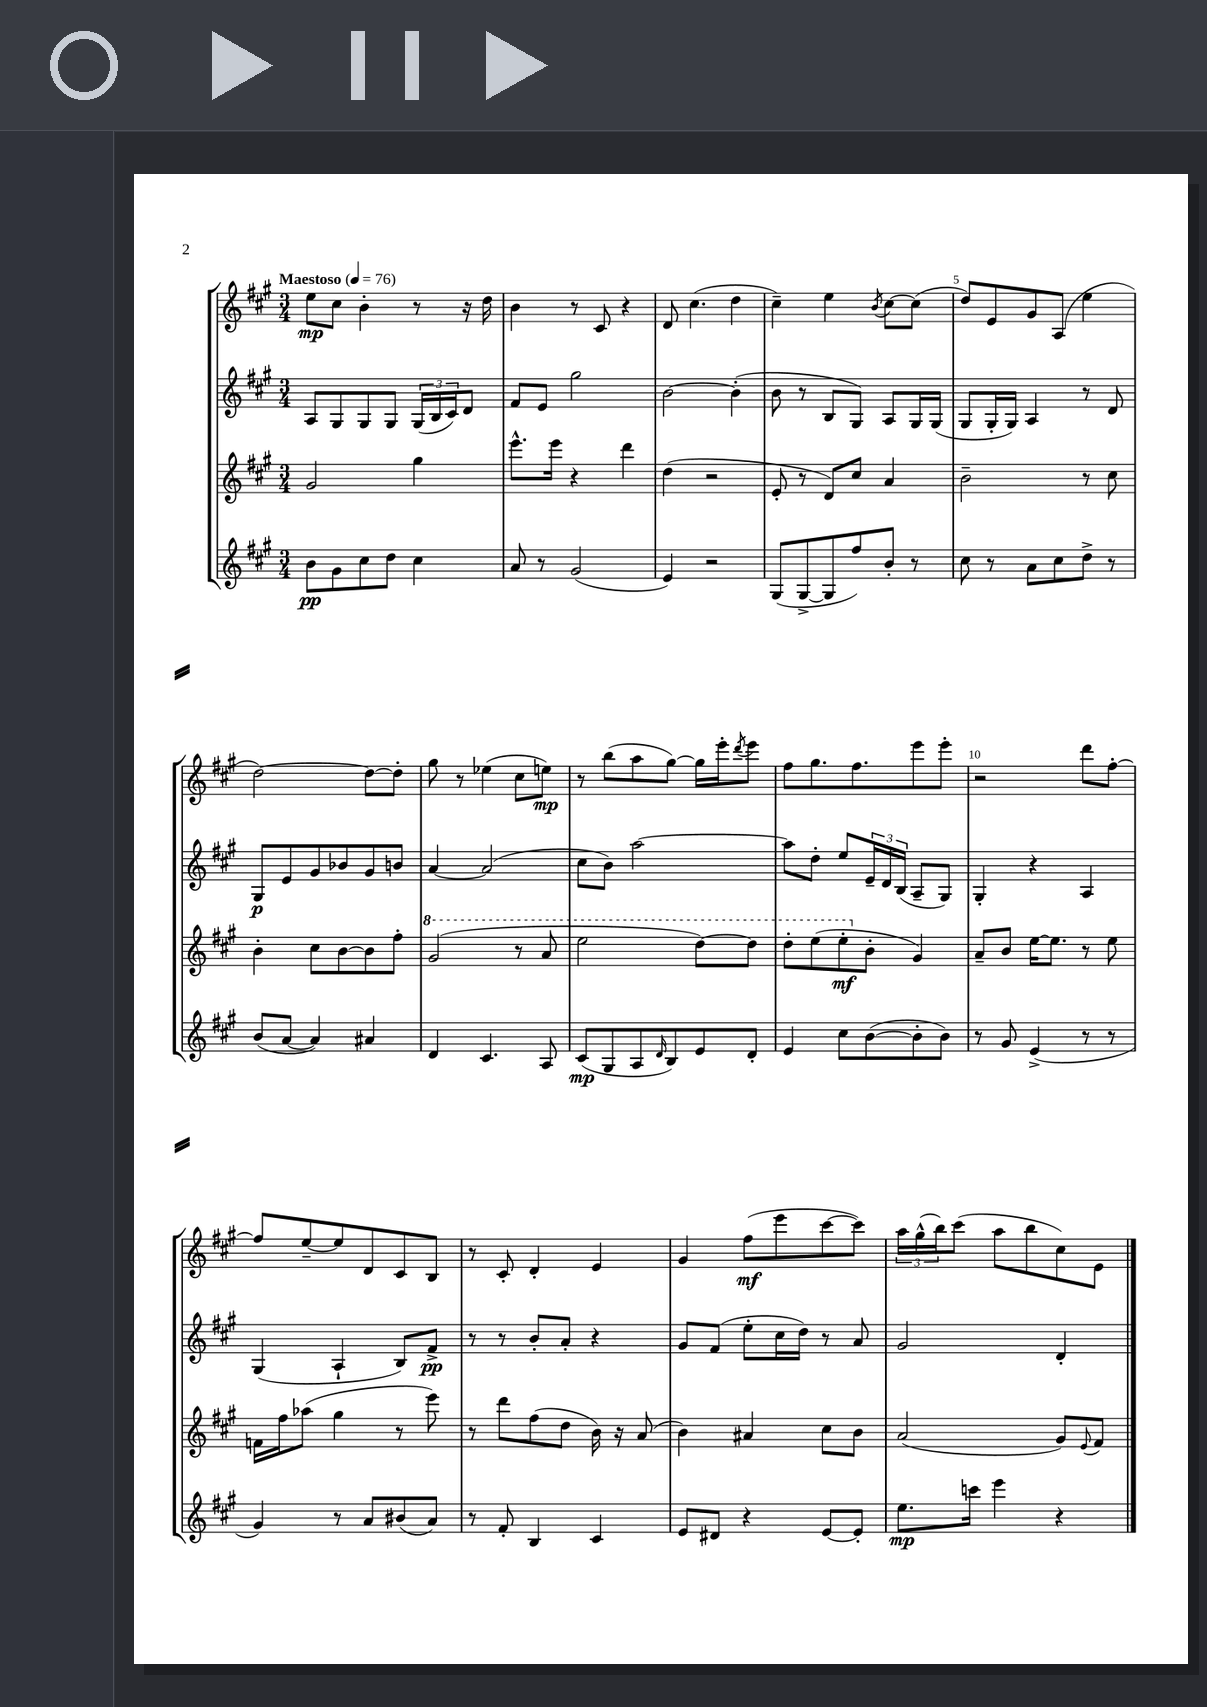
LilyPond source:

<<
\new StaffGroup <<
\new Staff = "s0" {
    \clef treble \key a \major \numericTimeSignature \time 3/4 \tempo "Maestoso" 4 = 76
    e''8\mp cis''8 b'4-. r8 r16 d''16 |
    b'4 r8 cis'8 r4 |
    d'8 cis''4.( d''4 |
    cis''4--) e''4 \acciaccatura { b'8 } cis''8~ cis''8( |
    d''8) e'8 gis'8 a8( e''4 |
    d''2~) d''8~ d''8-. |
    gis''8 r8 ees''4( cis''8 e''8\mp) |
    r8 b''8( a''8 gis''8~) gis''16 e'''16-. \acciaccatura { d'''8 } e'''8 |
    fis''8 gis''8. fis''8. e'''8 e'''8-. |
    r2 d'''8 fis''8~-. |
    fis''8 e''8~-- e''8 d'8 cis'8 b8 |
    r8 cis'8-. d'4-. e'4 |
    gis'4 fis''8\mf( e'''8 cis'''8~ cis'''8) |
    \tuplet 3/2 { a''16 gis''16-^( b''16) } cis'''8( a''8 b''8 cis''8) e'8 \bar "|." |
}
\new Staff = "s1" {
    \clef treble \key a \major \numericTimeSignature \time 3/4
    a8 gis8 gis8 gis8 \tuplet 3/2 { gis16( b16 cis'16) } d'8 |
    fis'8 e'8 gis''2 |
    b'2~ b'4-.( |
    b'8 r8 b8 gis8) a8 gis16 gis16( |
    gis8 gis16-. gis16) a4 r8 d'8 |
    gis8\p e'8 gis'8 bes'8 gis'8 b'8 |
    a'4~ a'2( |
    cis''8 b'8) a''2~ |
    a''8 d''8-. e''8 \tuplet 3/2 { e'16-- d'16 b16( } a8-- gis8) |
    gis4-. r4 a4 |
    gis4( a4-! b8) fis'8->\pp |
    r8 r8 b'8-. a'8-. r4 |
    gis'8 fis'8( e''8-. cis''16 d''16) r8 a'8 |
    gis'2 d'4-. \bar "|." |
}
\new Staff = "s2" {
    \clef treble \key a \major \numericTimeSignature \time 3/4
    gis'2 gis''4 |
    e'''8.-^ e'''16 r4 d'''4 |
    d''4( r2 |
    e'8-. r8 d'8) cis''8 a'4 |
    b'2-- r8 cis''8 |
    b'4-. cis''8 b'8~ b'8 fis''8-. |
    \ottava #1 gis''2( r8 a''8 |
    e'''2 d'''8~) d'''8 |
    d'''8-. e'''8( e'''8-.\mf \ottava #0 b'8-. gis'4) |
    a'8-- b'8 e''16~ e''8. r8 e''8 |
    f'16 fis''16 aes''8( gis''4 r8 e'''8) |
    r8 d'''8 fis''8( d''8 b'16) r16 a'8( |
    b'4) ais'4 cis''8 b'8 |
    a'2( gis'8) \appoggiatura { e'8 } fis'8 \bar "|." |
}
\new Staff = "s3" {
    \clef treble \key a \major \numericTimeSignature \time 3/4
    b'8\pp gis'8 cis''8 d''8 cis''4 |
    a'8 r8 gis'2( |
    e'4) r2 |
    gis8( gis8~-> gis8 fis''8) b'8-. r8 |
    cis''8 r8 a'8 cis''8 d''8-> r8 |
    b'8( a'8~ a'4) ais'4 |
    d'4 cis'4. a8 |
    cis'8\mp( gis8 a8 \grace { d'16 } b8) e'8 d'8-. |
    e'4 cis''8 b'8~( b'8-. b'8) |
    r8 gis'8 e'4->( r8 r8 |
    gis'4) r8 a'8 bis'8( a'8) |
    r8 fis'8-. b4 cis'4 |
    e'8 dis'8 r4 e'8~ e'8-. |
    e''8.\mp c'''16 e'''4 r4 \bar "|." |
}
>>
>>
\layout { \context { \Score \override BarNumber.break-visibility = ##(#f #t #t) barNumberVisibility = #(every-nth-bar-number-visible 5) } }
